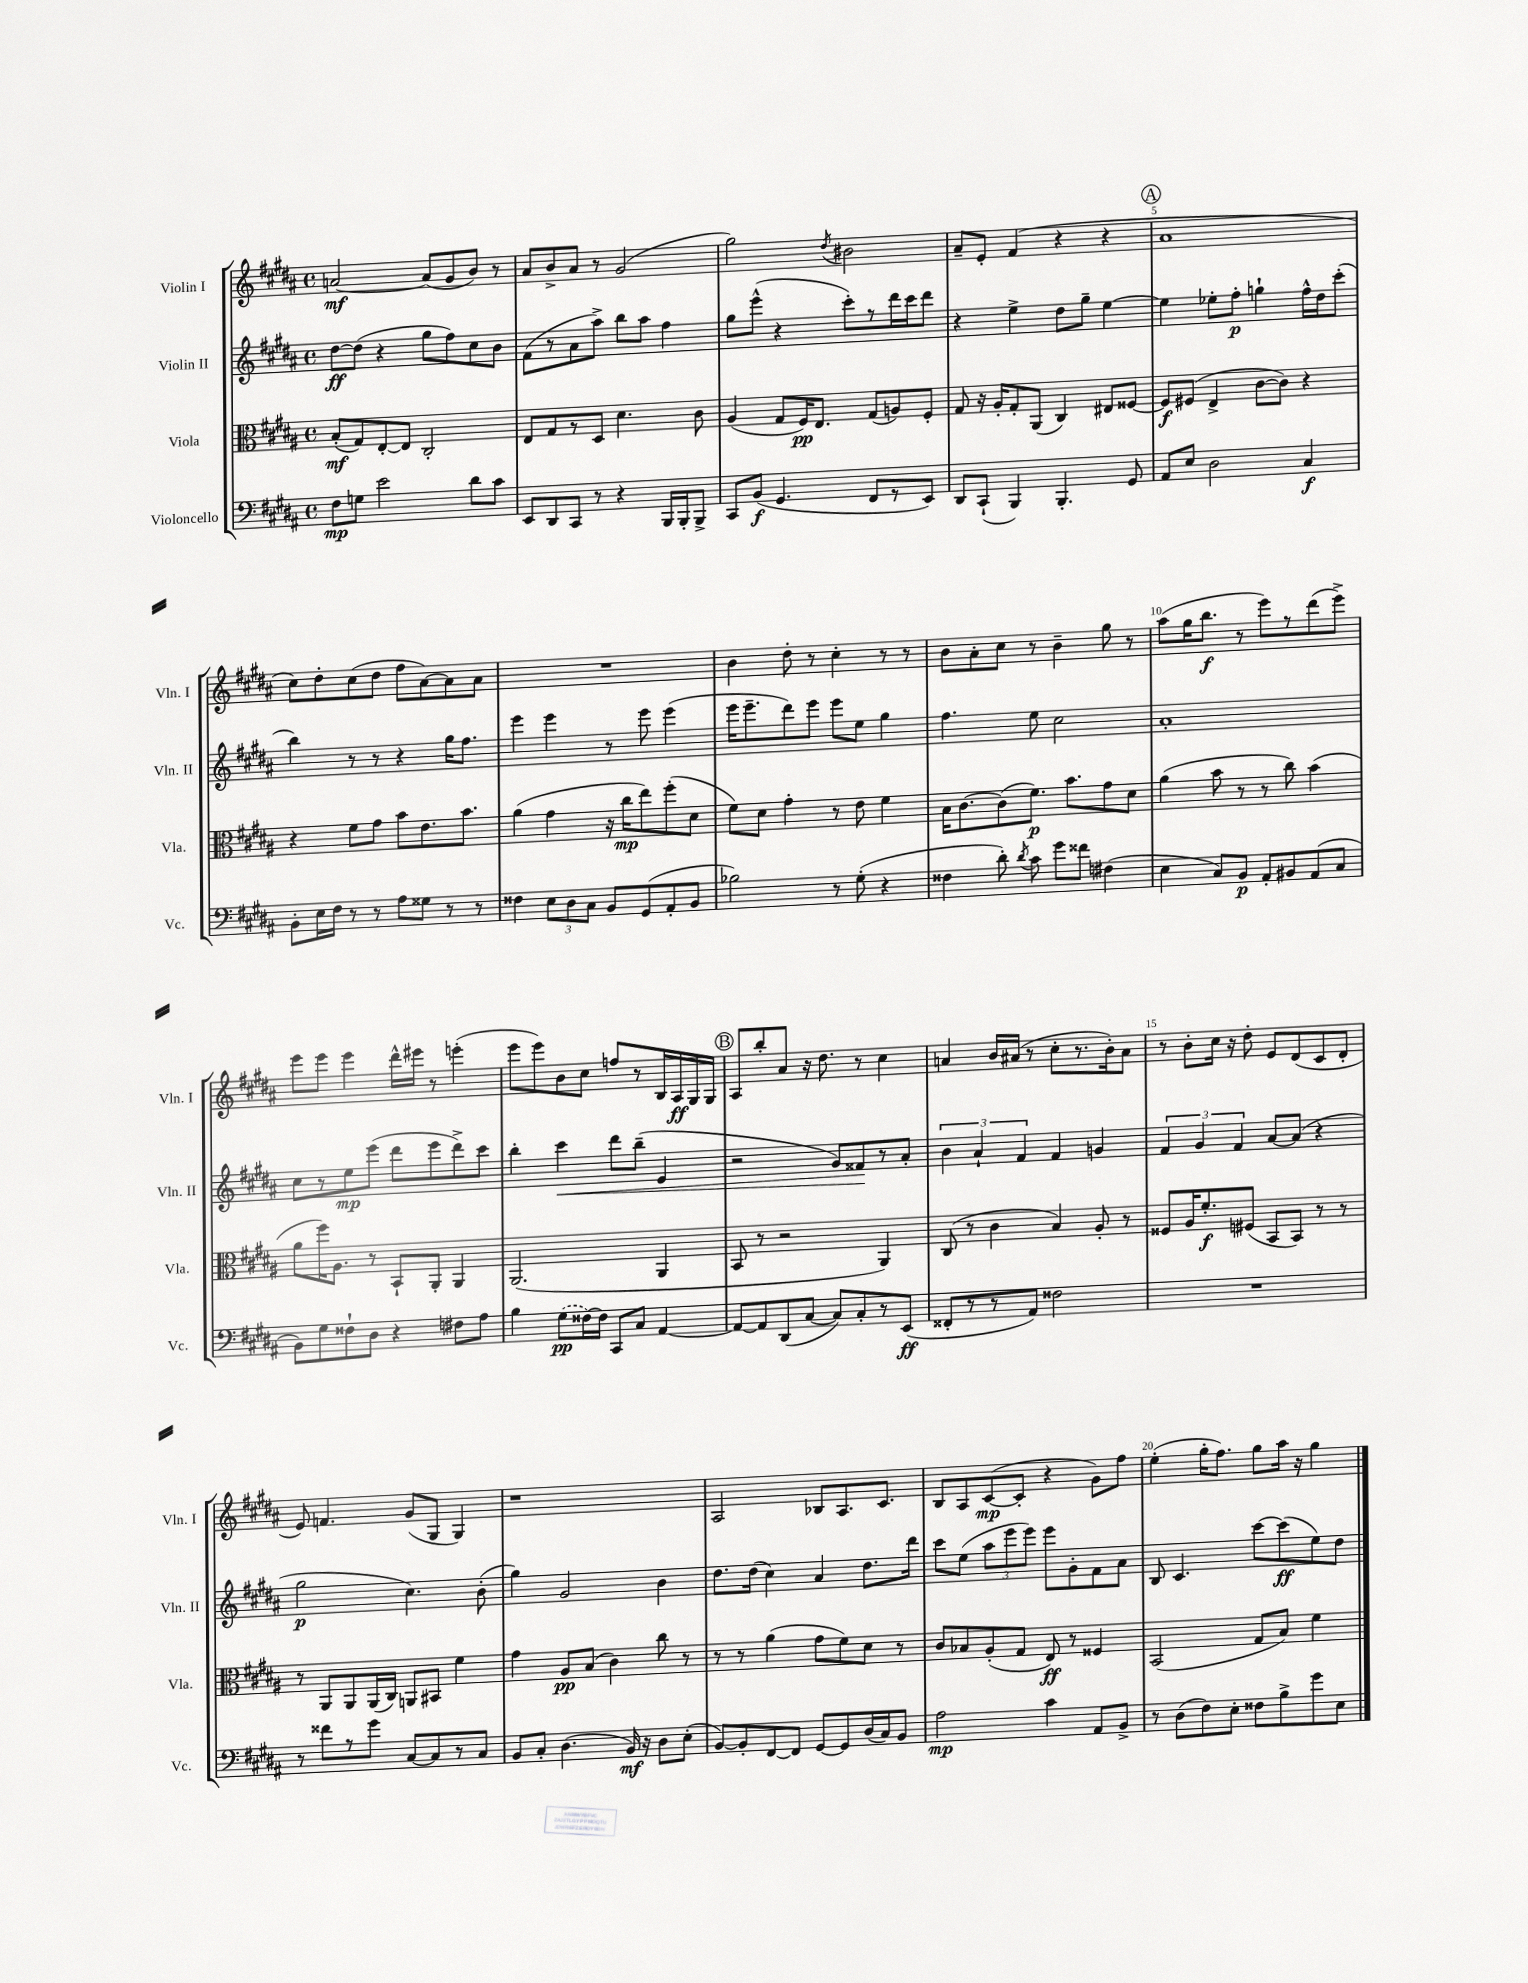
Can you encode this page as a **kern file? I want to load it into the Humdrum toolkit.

**kern	**dynam	**kern	**dynam	**kern	**dynam	**kern	**dynam
*part4	*part4	*part3	*part3	*part2	*part2	*part1	*part1
*staff4	*staff4	*staff3	*staff3	*staff2	*staff2	*staff1	*staff1
*I"Violoncello	*	*I"Viola	*	*I"Violin II	*	*I"Violin I	*
*I'Vc.	*	*I'Vla.	*	*I'Vln. II	*	*I'Vln. I	*
*clefF4	*	*clefC3	*	*clefG2	*	*clefG2	*
*k[f#c#g#d#a#]	*	*k[f#c#g#d#a#]	*	*k[f#c#g#d#a#]	*	*k[f#c#g#d#a#]	*
*M4/4	*	*M4/4	*	*M4/4	*	*M4/4	*
*met(c)	*	*met(c)	*	*met(c)	*	*met(c)	*
=1	=1	=1	=1	=1	=1	=1	=1
8F#\L	mp	(8B'/L	mf	[8dd#\L	ff	[2an/	mf
8Gn\J	.	8G#/)	.	(8dd#\J]	.	.	.
2e\	.	[8E'/	.	4r	.	.	.
.	.	8E/J]	.	.	.	.	.
.	.	2C#'/	.	8gg#\L	.	(8a/L]	.
.	.	.	.	8ff#\)	.	8g#/	.
8d#\L	.	.	.	8cc#\	.	8b/J)	.
8c#\J	.	.	.	8b\J	.	8r	.
=2	=2	=2	=2	=2	=2	=2	=2
8EE/L	.	8E/L	.	(8f#\L	.	8a#/L	.
8DD#/	.	8G#/	.	8r	.	8b^/	.
8CC#/J	.	8r	.	8a#\	.	8a#/J	.
8r	.	8D#/J	.	8aa#^\J)	.	8r	.
4r	.	4.d#\	.	8bb\L	.	(2g#/	.
.	.	.	.	8aa#\J	.	.	.
16BBB/LL	.	.	.	4ff#\	.	.	.
16BBB'/J	.	.	.	.	.	.	.
8BBB^/J	.	8c#\	.	.	.	.	.
=3	=3	=3	=3	=3	=3	=3	=3
8CC#/L	.	(4A#/	.	8gg#\L	.	2gg#\)	.
(8BB/J	f	.	.	(8eee^^\J	.	.	.
4.GG#/	.	8G#/L	.	4r	.	.	.
.	.	16F#/K)	pp	.	.	.	.
.	.	8.E/J	.	.	.	.	.
.	.	.	.	.	.	8qdd#/	.
.	.	.	.	8ccc#'\L)	.	2b#X\	.
8FF#/L	.	(8G#/L	.	8r	.	.	.
8r	.	8An/)	.	16ddd#\L	.	.	.
.	.	.	.	16ccc#\J	.	.	.
8EE/J)	.	8F#'/J	.	8ddd#\J	.	.	.
=4	=4	=4	=4	=4	=4	=4	=4
8DD#/L	.	8G#/	.	4r	.	8a#~/L	.
(8CC#`/J	.	16r	.	.	.	8e'/J	.
.	.	16A#'/KL	.	.	.	.	.
4BBB/)	.	8G#'/	.	4ee^\	.	(4f#/	.
.	.	(8AA#/J	.	.	.	.	.
4.BBB'/	.	4C#/)	.	8dd#\L	.	4r	.
.	.	.	.	8gg#~\J	.	.	.
.	.	8E#X/L	.	[4ee\	.	4r	.
8GG#/	.	[8F##X/J	.	.	.	.	.
!!LO:REH:place=s1:t=A
=5	=5	=5	=5	=5	=5	=5	=5
8AA#/L	.	8F##/L]	f	4ee\]	.	1a#	.
8E/J	.	(8F#X/J	.	.	.	.	.
2D#\	.	4E^/	.	8ee-X'\L	.	.	.
.	.	.	.	8ff#'\J	p	.	.
.	.	[8c#\L	.	4ggn`\	.	.	.
.	.	8c#\J])	.	.	.	.	.
4C#/	f	4r	.	16ff#^^\LL	.	.	.
.	.	.	.	16dd#\J	.	.	.
.	.	.	.	(8ccc#'\J	.	.	.
!!LO:LB:g=z
=6	=6	=6	=6	=6	=6	=6	=6
8BB'\L	.	4r	.	4bb\)	.	8cc#\L)	.
16E\L	.	.	.	.	.	8dd#'\	.
16F#\JJ	.	.	.	.	.	.	.
8r	.	8f#\L	.	8r	.	(8cc#\	.
8r	.	8g#\J	.	8r	.	8dd#\J	.
8A#\L	.	8b\L	.	4r	.	8ff#\L	.
8G##X\J	.	8.e\	.	.	.	[8a#\)	.
8r	.	.	.	16gg#\KL	.	8a#\]	.
.	.	8.b\J	.	8.ff#\J	.	.	.
8r	.	.	.	.	.	8a#\J	.
=7	=7	=7	=7	=7	=7	=7	=7
4F##X\	.	(4a#\	.	4eee\	.	1r	.
12E\L	.	4g#\	.	4eee\	.	.	.
12D#\	.	.	.	.	.	.	.
12C#\J	.	.	.	.	.	.	.
8BB/L	.	16r	.	8r	.	.	.
.	.	16cc#\KL	mp	.	.	.	.
(8GG#/	.	8ee\)	.	8eee\	.	.	.
8AA#'/	.	(8ff#'\	.	(4eee\	.	.	.
8BB/J	.	8d#\J	.	.	.	.	.
=8	=8	=8	=8	=8	=8	=8	=8
2B-X\)	.	8f#\L)	.	16eee\KL	.	4b\	.
.	.	.	.	8.eee~\	.	.	.
.	.	8d#\J	.	.	.	.	.
.	.	4g#'\	.	8ddd#\)	.	8dd#'\	.
.	.	.	.	8eee\J	.	8r	.
8r	.	8r	.	8eee\L	.	4cc#'\	.
(8G#'\	.	8e\	.	8ee\J	.	.	.
4r	.	4f#\	.	4gg#\	.	8r	.
.	.	.	.	.	.	8r	.
=9	=9	=9	=9	=9	=9	=9	=9
4F##X\	.	16B\KL	.	4.ff#\	.	8b\L	.
.	.	[8.c#\	.	.	.	.	.
.	.	.	.	.	.	8a#'\	.
8d#'\)	.	(8c#\]	.	.	.	8cc#\J	.
8qd#/	.	.	.	.	.	.	.
8c#\	.	8.f#\J)	p	8ee\	.	8r	.
8g#\L	.	.	.	2cc#\	.	4b~\	.
.	.	8.b\L	.	.	.	.	.
8f##X\J	.	.	.	.	.	.	.
(4F#X\	.	8g#\	.	.	.	8gg#\	.
.	.	8d#\J	.	.	.	8r	.
=10	=10	=10	=10	=10	=10	=10	=10
4E\	.	(4a#\	.	1a#'	.	(8aa#\L	.
.	.	.	.	.	.	16gg#\K	.
.	.	.	.	.	.	8.bb\J	f
8C#/L)	.	8b\	.	.	.	.	.
8BB/J	p	8r	.	.	.	8r	.
8AA#'/L	.	8r	.	.	.	8eee\L)	.
8BB#X/	.	8cc#\)	.	.	.	8r	.
(8AA#/	.	(4b\	.	.	.	(8ddd#\	.
8C#/J	.	.	.	.	.	8eee^\J)	.
!!LO:LB:g=z
=11	=11	=11	=11	=11	=11	=11	=11
8BB\L)	.	8a#\L	.	8cc#\L	.	8eee\L	.
8G#\	.	16ff#\K)	.	8r	.	8eee\J	.
.	.	8.A#\J	.	.	.	.	.
8F##X`\	.	.	.	8ee\	mp	4eee\	.
8D#\J	.	8r	.	(8eee\J	.	.	.
4r	.	8BB`/L	.	8ddd#\L	.	16ddd#^^\LL	.
.	.	.	.	.	.	16eee#X\JJ	.
.	.	8AA#'/J	.	8eee\	.	8r	.
8F#X\L	.	4AA#/	.	8ddd#^\)	.	(4eeen'\	.
8A#\J	.	.	.	8ccc#\J	.	.	.
=12	=12	=12	=12	=12	=12	=12	=12
4B\	.	(2.AA#/	.	4bb'\	.	8eee\L	.
.	.	.	.	.	.	8eee\)	.
!	!	!	!	!	!LO:HP:b	!	!
(8G#\L	pp	.	.	4ccc#\	<	8b\	.
[16F##X\L)	.	.	.	.	.	8cc#\J	.
16F##\JJ]	.	.	.	.	.	.	.
8CC#/L	.	.	.	8ddd#\L	.	8ffn/L	.
8C#/J	.	.	.	(8bb~\J	.	8r	.
[4AA#/	.	4AA#/	.	4e/	.	16B/L	.
.	.	.	.	.	.	16A#/	ff
.	.	.	.	.	.	16G#/	.
.	.	.	.	.	.	16G#/JJ	.
!!LO:REH:place=s1:t=B
=13	=13	=13	=13	=13	=13	=13	=13
8AA#/L_	.	8BB/	.	2r	.	8A#/L	.
8AA#/]	.	8r	.	.	.	8bb'/	.
(8DD#/	.	2r	.	.	.	8a#/J	.
[8C#/J	.	.	.	.	.	16r	.
.	.	.	.	.	.	8.dd#\	.
8C#/L])	.	.	.	8g#/L)	.	.	.
8C#'/	.	.	.	8f##X/	.	8r	.
8r	.	4AA#/)	.	8r	[	4cc#\	.
(8EE/J	ff	.	.	8a#'/J	.	.	.
=14	=14	=14	=14	=14	=14	=14	=14
8FF##X'/L	.	(8C#/	.	6b\	.	4an/	.
8r	.	8r	.	.	.	.	.
.	.	.	.	6a#`/	.	.	.
8r	.	4c#\	.	.	.	16b/LL	.
.	.	.	.	.	.	(16a#X/JJ	.
.	.	.	.	6f#/	.	.	.
8AA#/J)	.	.	.	.	.	8r	.
2F##X\	.	4B/)	.	4f#/	.	8cc#'\L	.
.	.	.	.	.	.	8.r	.
.	.	8A#'/	.	4gn/	.	.	.
.	.	.	.	.	.	16b'\k)	.
.	.	8r	.	.	.	8a#\J	.
=15	=15	=15	=15	=15	=15	=15	=15
1r	.	8F##X/L	.	6f#/	.	8r	.
.	.	16A#/K	.	.	.	8b'\L	.
.	.	.	.	6g#/	.	.	.
.	.	8.f#'/	f	.	.	.	.
.	.	.	.	.	.	16cc#\Jk	.
.	.	.	.	.	.	16r	.
.	.	.	.	6f#/	.	.	.
.	.	(8F#X/J	.	.	.	8dd#'\	.
.	.	8BB/L	.	[8a#/L	.	8e/L	.
.	.	8BB/J)	.	(8a#/J]	.	(8d#/	.
.	.	8r	.	4r	.	8c#/	.
.	.	8r	.	.	.	8d#'/J	.
!!LO:LB:g=z
=16	=16	=16	=16	=16	=16	=16	=16
8r	.	8r	.	2gg#\	p	8e/)	.
8f##X\L	.	8AA#/L	.	.	.	4.fn/	.
8r	.	8AA#/	.	.	.	.	.
8g#\J	.	(16AA#/L	.	.	.	.	.
.	.	16C#/JJ)	.	.	.	.	.
[8C#/L	.	8AAn/L	.	4.cc#\)	.	(8g#/L	.
8C#/]	.	8BB#X/J	.	.	.	8G#/J	.
8r	.	4f#\	.	.	.	4G#/)	.
8C#/J	.	.	.	(8b'\	.	.	.
=17	=17	=17	=17	=17	=17	=17	=17
8BB/L	.	4g#\	.	4gg#\)	.	1r	.
8C#'/J	.	.	.	.	.	.	.
(4.D#\	.	8A#/L	pp	2g#/	.	.	.
.	.	(8B/J	.	.	.	.	.
.	.	4c#\)	.	.	.	.	.
16BB/)	mf	.	.	.	.	.	.
16r	.	.	.	.	.	.	.
8D#\L	.	8cc#\	.	4b\	.	.	.
(8E'\J	.	8r	.	.	.	.	.
=18	=18	=18	=18	=18	=18	=18	=18
[8BB/L)	.	8r	.	8.dd#\L	.	2A#/	.
8BB'/]	.	8r	.	.	.	.	.
.	.	.	.	(16dd#\Jk	.	.	.
[8FF#/	.	(4a#\	.	4cc#\)	.	.	.
8FF#/J]	.	.	.	.	.	.	.
[8GG#/L	.	8g#\L	.	4a#/	.	8B-X/L	.
8GG#/]	.	8f#\)	.	.	.	8.A#/	.
(16D#/L	.	8d#\J	.	8.dd#\L	.	.	.
16C#/J)	.	.	.	.	.	8.c#/J	.
8BB/J	.	8r	.	.	.	.	.
.	.	.	.	16ddd#\Jk	.	.	.
=19	=19	=19	=19	=19	=19	=19	=19
2A#\	mp	8c#/L	.	8ccc#\L	.	8B/L	.
.	.	8B-X/	.	(8ee\J	.	8A#/	.
.	.	(8A#'/	.	12aa#\L	.	([8c#/	mp
.	.	.	.	12eee\	.	.	.
.	.	8G#/J	.	.	.	8c#'/J]	.
.	.	.	.	12eee\J)	.	.	.
4c#\	.	8E/)	ff	8eee\L	.	4r	.
.	.	8r	.	8g#'\	.	.	.
8AA#/L	.	4F##X/	.	8f#\	.	8g#\L)	.
8BB^/J	.	.	.	8a#\J	.	8ff#\J	.
=20	=20	=20	=20	=20	=20	=20	=20
8r	.	(2BB/	.	8B/	.	(4ee'\	.
(8D#\L	.	.	.	4.c#/	.	.	.
8F#\)	.	.	.	.	.	16gg#'\KL	.
.	.	.	.	.	.	8.ff#\J)	.
8E'\J	.	.	.	.	.	.	.
8F##X\L	.	8G#/L	.	[8ccc#\L	.	8gg#\L	.
8B^\	.	8B/J)	.	(8ccc#\]	ff	16aa#\Jk	.
.	.	.	.	.	.	16r	.
8g#\	.	4f#\	.	8ee\)	.	4gg#\	.
8E\J	.	.	.	8dd#\J	.	.	.
==	==	==	==	==	==	==	==
*-	*-	*-	*-	*-	*-	*-	*-
